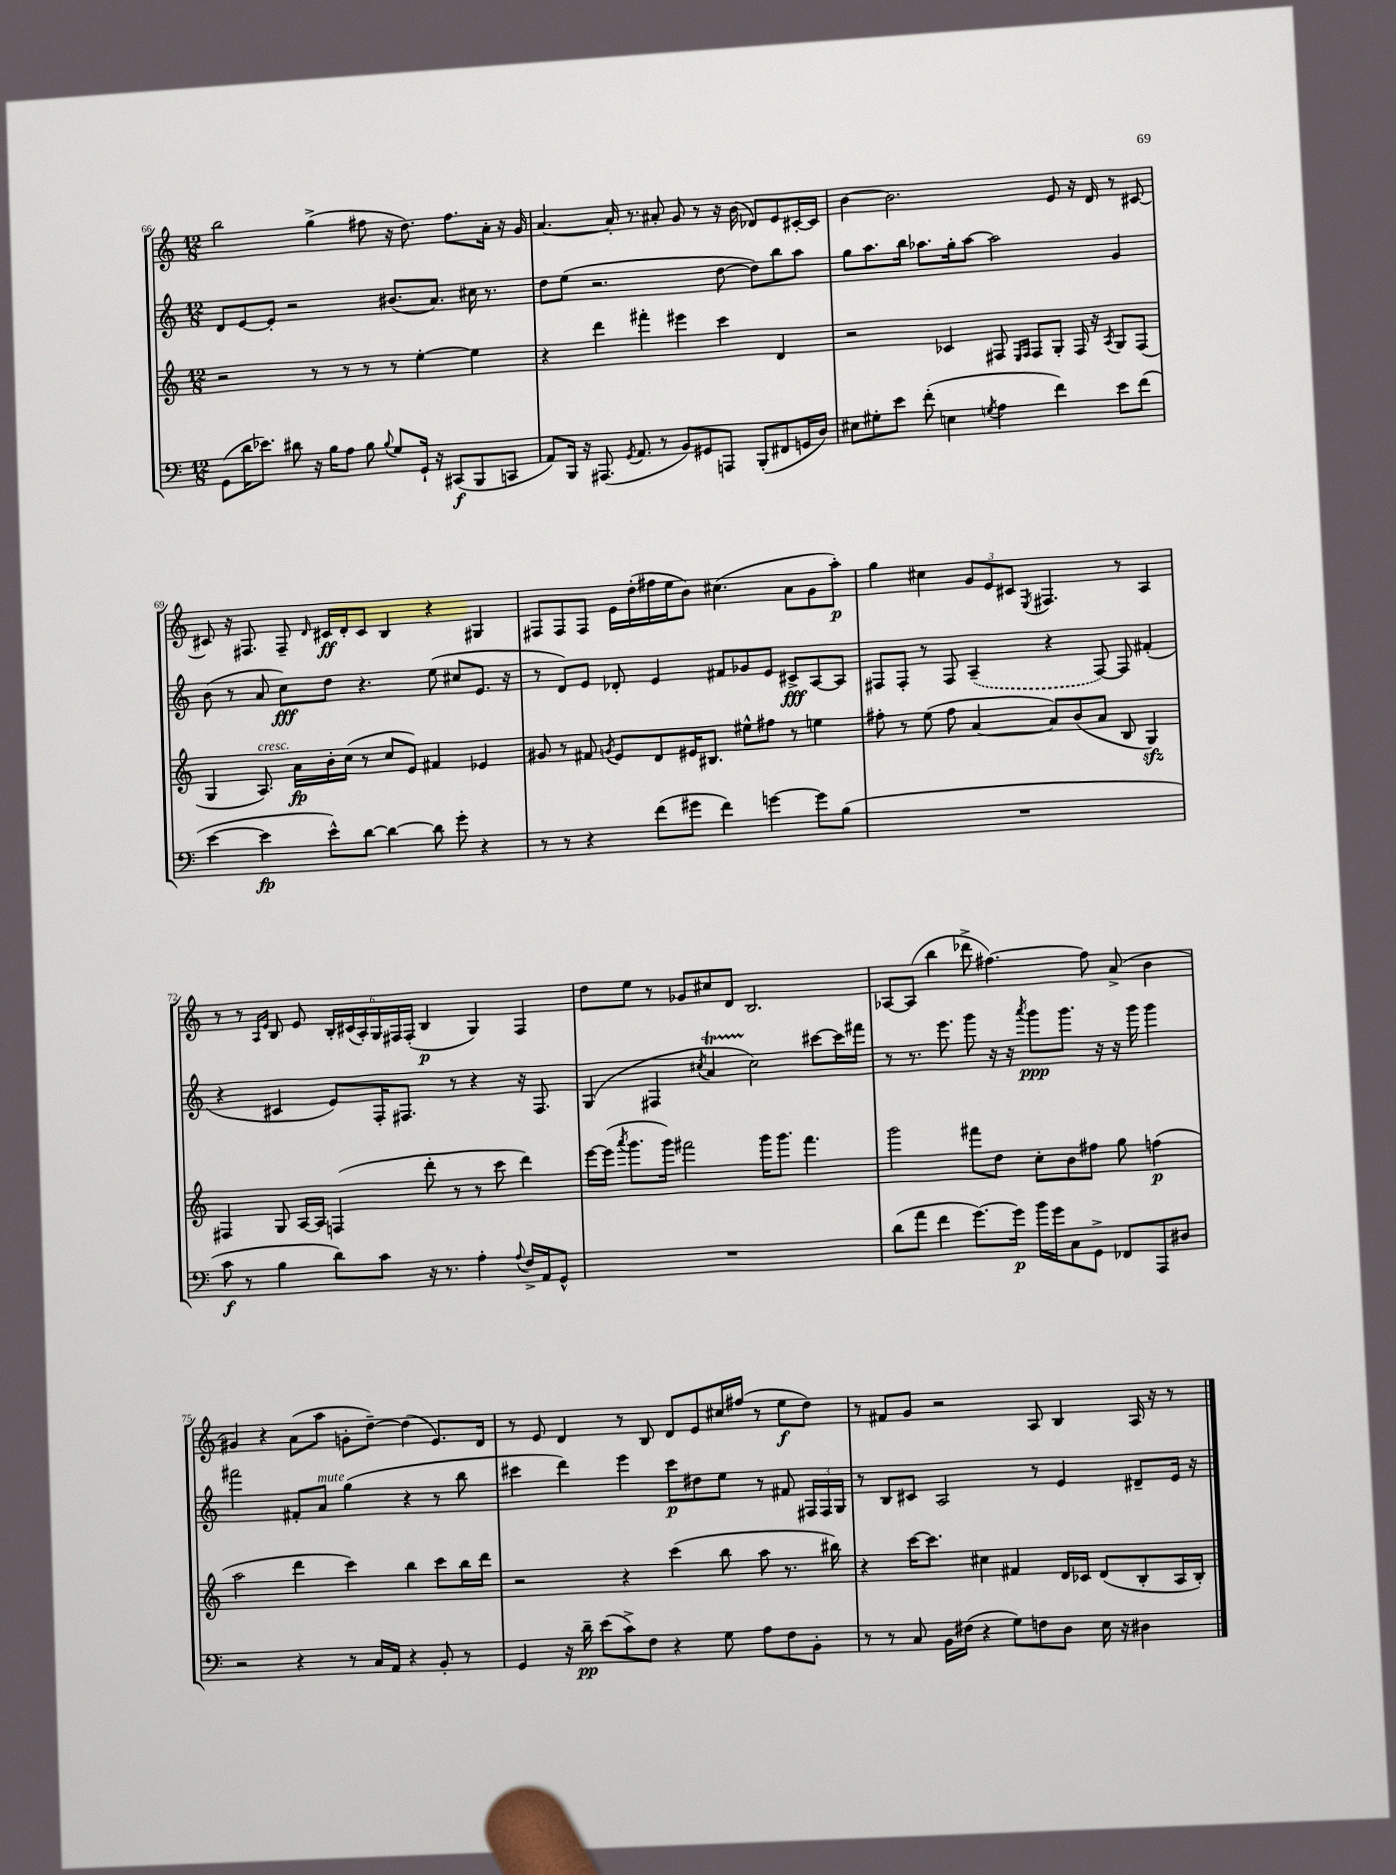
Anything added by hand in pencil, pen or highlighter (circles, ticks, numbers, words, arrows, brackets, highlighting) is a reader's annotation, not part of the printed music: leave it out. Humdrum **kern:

**kern	**dynam	**kern	**dynam	**kern	**dynam	**kern	**dynam
*part4	*part4	*part3	*part3	*part2	*part2	*part1	*part1
*staff4	*staff4	*staff3	*staff3	*staff2	*staff2	*staff1	*staff1
*clefF4	*	*clefG2	*	*clefG2	*	*clefG2	*
*k[]	*	*k[]	*	*k[]	*	*k[]	*
*M12/8	*	*M12/8	*	*M12/8	*	*M12/8	*
=66	=66	=66	=66	=66	=66	=66	=66
(8GG\L	.	2r	.	8d/L	.	2bb\	.
16d\K	.	.	.	[8e/	.	.	.
8.e-X\J)	.	.	.	.	.	.	.
.	.	.	.	8e'/J]	.	.	.
8d#X\	.	.	.	2r	.	.	.
16r	.	8r	.	.	.	(4gg^\	.
16B\KL	.	.	.	.	.	.	.
8A\J	.	8r	.	.	.	.	.
8B\	.	8r	.	.	.	8ff#X\	.
8qqB/	.	.	.	.	.	.	.
8G/L	.	8r	.	(8.b#X/L	.	16r	.
.	.	.	.	.	.	8.dd\)	.
16GG`/Jk	.	[4ee'\	.	.	.	.	.
16r	.	.	.	8.a/J)	.	.	.
(8CC#X/L	f	.	.	.	.	8.ff#\L	.
8BBB/	.	4ee\]	.	16cc#X\	.	.	.
.	.	.	.	8.r	.	16a'\Jk	.
8CCn/J	.	.	.	.	.	16r	.
.	.	.	.	.	.	16g/	.
=67	=67	=67	=67	=67	=67	=67	=67
8AA/L)	.	4r	.	8dd\L	.	[4.a/	.
16BBB/Jk	.	.	.	(8ee\J	.	.	.
16r	.	.	.	.	.	.	.
(8.AAA#X/	.	4ddd\	.	2.r	.	.	.
.	.	.	.	.	.	16a'/]	.
8qGG/	.	.	.	.	.	.	.
8.AA/	.	.	.	.	.	8.r	.
.	.	4fff#X'\	.	.	.	.	.
8r	.	.	.	.	.	8a#X'/	.
8BB/L)	.	4eee#X\	.	.	.	8g/	.
8GG#X/	.	.	.	.	.	8r	.
8AAAn/J	.	4ccc\	.	[8dd\	.	16r	.
.	.	.	.	.	.	(16b\	.
(8BBB'/L	.	.	.	8dd\L])	.	8d-X/L)	.
8FF#X/	.	4d/	.	8bb\	.	8e/	.
16GGn/L	.	.	.	8aa\J	.	[16c#X'/L	.
16D/JJ)	.	.	.	.	.	16c#/JJ]	.
=68	=68	=68	=68	=68	=68	=68	=68
8E#X\L	.	2r	.	8gg\L	.	[4b\	.
8G#X'\	.	.	.	8.aa\	.	.	.
8e\J	.	.	.	.	.	2.b\]	.
.	.	.	.	16bb\Jk	.	.	.
(8f'\	.	.	.	8.aa-X\L	.	.	.
4En\	.	4c-X/	.	.	.	.	.
.	.	.	.	16gg'\k	.	.	.
.	.	.	.	[8aa-\J	.	.	.
8qGn/	.	.	.	.	.	.	.
4A\	.	8F#X/	.	2aa-\]	.	.	.
.	.	16qqE/LL	.	.	.	.	.
.	.	16qqF#/JJ	.	.	.	.	.
.	.	8F#/L	.	.	.	.	.
4f\)	.	8G'/J	.	.	.	8e/	.
.	.	16F#/	.	.	.	16r	.
.	.	16r	.	.	.	16d/	.
.	.	8qA/	.	.	.	.	.
8e\L	.	8G/L	.	4g/	.	8r	.
(8f\J	.	(8F#/J	.	.	.	[8c#X/	.
!!LO:LB:g=z
=69	=69	=69	=69	=69	=69	=69	=69
[4e\	.	4G/	.	(8b\	.	8c#X/]	.
.	.	.	.	8r	.	16r	.
.	.	.	.	.	.	8.F#X/	.
!	!	!LO:TX:a:i:t=cresc.	!	!	!	!	!
4e\]	fp	8.A/)	.	8a/	.	.	.
.	.	.	.	8cc\L)	fff	8F#~/	.
.	.	16a\LL	fp	.	.	.	.
.	.	.	.	.	.	16qqd/	.
8e^^\L)	.	16b'\	.	8dd\J	.	16c#X/LL	ff
.	.	(16cc\JJ	.	.	.	16d'/J	.
[8d\J	.	8r	.	4.r	.	8c#/J	.
4d\_	.	8cc/L	.	.	.	4B/	.
.	.	8e/J)	.	.	.	.	.
8d\]	.	4f#X/	.	(8ee\	.	4r	.
8g'\	.	.	.	8cc#X/L	.	.	.
4r	.	4e-X/	.	8.e/J	.	4G#X/	.
.	.	.	.	16r	.	.	.
=70	=70	=70	=70	=70	=70	=70	=70
8r	.	8g#X/	.	8r	.	8F#X/L	.
8r	.	8r	.	8d/L)	.	8F#/	.
4r	.	8f#X/	.	8e/J	.	8F#/J	.
.	.	8qgn/	.	.	.	.	.
.	.	8e/L	.	8d-X'/	.	16e\LL	.
.	.	.	.	.	.	(16dd'\	.
(8f\L	.	8d/	.	4e/	.	16ff#X\	.
.	.	.	.	.	.	16ee\J	.
8g#X\J	.	16e#X/K	.	.	.	8b\J)	.
.	.	8.B#X/J	.	.	.	.	.
4f\)	.	.	.	8f#X/L	.	(4.cc#X\	.
.	.	8ee#X^^\L	.	8g-X/	.	.	.
[4gn\	.	8ff#X\J	.	8e/J	.	.	.
.	.	8r	.	8c#X^/L	fff	8a\L	.
8g\L]	.	4een\	.	[8A/	.	8g\	.
(8B\J	.	.	.	8A/J]	.	8aa'\J)	p
=71	=71	=71	=71	=71	=71	=71	=71
1.r	.	8ff#X'\	.	8F#X/L	.	4gg\	.
.	.	8r	.	8F#'/J	.	.	.
.	.	(8ee\	.	8r	.	4cc#X\	.
.	.	8ff#\	.	8F#/	.	.	.
.	.	[4a/	.	(4A~/	.	12g/L	.
.	.	.	.	.	.	12e/	.
.	.	.	.	.	.	12c#X/J	.
.	.	.	.	.	.	8qE/	.
.	.	8a/L])	.	4r	.	4.F#X/	.
.	.	(8b/	.	.	.	.	.
.	.	8a/J	.	[8F#/)	.	.	.
.	.	8B/	.	8F#/]	.	8r	.
.	.	4Gzz/)	.	(4f#X'/	.	4A/	.
!!LO:LB:g=z
=72	=72	=72	=72	=72	=72	=72	=72
8c\	f	4F#X/	.	4r	.	8r	.
8r	.	.	.	.	.	8r	.
.	.	.	.	.	.	16qqA/LL	.
.	.	.	.	.	.	16qqe/JJ	.
4B\	.	8G/	.	4c#X/	.	8B/	.
.	.	[16A/LL	.	.	.	8e/	.
.	.	16A/JJ]	.	.	.	.	.
8d\L)	.	(4Fn/	.	8e/L)	.	24B'/LL	.
.	.	.	.	.	.	(24c#X/	.
.	.	.	.	.	.	24A'/)	.
8c\J	.	.	.	16F'/K	.	24G/	.
.	.	.	.	.	.	24F#X/	.
.	.	.	.	8.F#X/J	.	.	.
.	.	.	.	.	.	(24F#'/JJ	.
16r	.	8ddd'\	.	.	.	4B/	p
8.r	.	.	.	.	.	.	.
.	.	8r	.	8r	.	.	.
4A'\	.	8r	.	4r	.	4G/)	.
.	.	8ccc\	.	.	.	.	.
8qqA/	.	.	.	.	.	.	.
16F^/LL	.	4ddd\)	.	16r	.	4F#/	.
16AA/J	.	.	.	8.F#/	.	.	.
8GG^^/J	.	.	.	.	.	.	.
=73	=73	=73	=73	=73	=73	=73	=73
1.r	.	[16eee\LL	.	(4G/	.	8dd\L	.
.	.	(16eee\JJ]	.	.	.	.	.
.	.	8qaaa/	.	.	.	.	.
.	.	8.ggg\L	.	.	.	8ee\J	.
.	.	.	.	4F#X/	.	8r	.
.	.	16ggg\Jk)	.	.	.	.	.
.	.	2fff#X\	.	.	.	8g-X/L	.
.	.	.	.	8qcc#X/	.	.	.
.	.	.	.	4aT/	.	8cc#X/	.
.	.	.	.	.	.	8d/J	.
.	.	.	.	2cc#\)	.	2.B/	.
.	.	16ggg\KL	.	.	.	.	.
.	.	8.ggg\J	.	.	.	.	.
.	.	4.fff#\	.	.	.	.	.
.	.	.	.	[8ccc#X\L	.	.	.
.	.	.	.	16ccc#\L]	.	.	.
.	.	.	.	16fff#X\JJ	.	.	.
=74	=74	=74	=74	=74	=74	=74	=74
(8d\L	.	2ggg\	.	8r	.	[8A-X/L	.
8a\J	.	.	.	8.r	.	(8A-/J]	.
4f\	.	.	.	.	.	4bb\	.
.	.	.	.	8.eee\	.	.	.
[8.g\L)	.	8fff#X\L	.	8ggg\	.	8ddd-X^\	.
.	.	8dd\J	.	16r	.	[4.ff#X\)	.
16g\Jk]	p	.	.	16r	.	.	.
.	.	.	.	8qaaa/	.	.	.
16b\LL	.	8cc'\L	.	8ggg\L	ppp	.	.
16g\J	.	.	.	.	.	.	.
8C\	.	8b\	.	8.ggg\J	.	.	.
8GG^\J	.	8ff#X\J	.	.	.	8ff#\]	.
.	.	.	.	16r	.	.	.
8FF-X/L	.	8gg\	.	16r	.	(8a^/	.
.	.	.	.	16ggg\	.	.	.
8AAA/	.	(4ffn\	p	4ggg\	.	4b\	.
8D#X/J	.	.	.	.	.	.	.
!!LO:LB:g=z
=75	=75	=75	=75	=75	=75	=75	=75
2r	.	2aa\	.	2fff#X\	.	4g#X/)	.
.	.	.	.	.	.	4r	.
4r	.	4ddd\	.	8f#X'/L	.	(8a\L	.
!	!	!	!	!LO:TX:a:i:t=mute	!	!	!
.	.	.	.	8a/J	.	8aa\J	.
8r	.	4ccc\)	.	(4gg\	.	8gn'\L	.
16C/LL	.	.	.	.	.	[8dd~\J)	.
16AA/JJ	.	.	.	.	.	.	.
4r	.	4bb\	.	4r	.	(4dd\]	.
8BB'/	.	8ccc\L	.	8r	.	8.e/L)	.
8r	.	16bb\L	.	8bb\	.	.	.
.	.	16ddd\JJ	.	.	.	16d/Jk	.
=76	=76	=76	=76	=76	=76	=76	=76
4GG/	.	2r	.	4ccc#X\	.	8r	.
.	.	.	.	.	.	8e/	.
16r	.	.	.	4ddd\)	.	4d/	.
16d~\	pp	.	.	.	.	.	.
(8e\L	.	.	.	.	.	.	.
8c^\)	.	4r	.	4eee\	.	8r	.
8F\J	.	.	.	.	.	8B/	.
4r	.	(4ccc\	.	8ccc#\L	p	8d/L	.
.	.	.	.	8dd#X\	.	8e/	.
8G\	.	8bb\	.	8ee\J	.	16cc#X/L	.
.	.	.	.	.	.	(16ff#X/JJ	.
8A\L	.	8aa\	.	8r	.	8r	.
8F\	.	8.r	.	8f#X/	.	8ee\L	f
8BB'\J	.	.	.	24F#X/LL	.	8dd\J)	.
.	.	.	.	24F#/	.	.	.
.	.	16bb#X\)	.	.	.	.	.
.	.	.	.	24G/JJ	.	.	.
=77	=77	=77	=77	=77	=77	=77	=77
8r	.	4r	.	8r	.	8r	.
8r	.	.	.	8B/L	.	8f#X/L	.
8C/	.	[16ccc\KL	.	8c#X/J	.	8g/J	.
.	.	8.ccc\J]	.	.	.	.	.
16BB\LL	.	.	.	2A/	.	2r	.
(16F#X\JJ	.	.	.	.	.	.	.
4r	.	4cc#X\	.	.	.	.	.
8G\L)	.	4f#X/	.	.	.	.	.
8Fn\	.	.	.	8r	.	8A/	.
8D\J	.	16d/LL	.	4e/	.	4B/	.
.	.	16c-X/JJ	.	.	.	.	.
16E\	.	(8d/L	.	.	.	.	.
16r	.	.	.	.	.	.	.
4D#X\	.	8B'/	.	8d#X~/L	.	16A/	.
.	.	.	.	.	.	16r	.
.	.	16A/L	.	16e/Jk	.	8r	.
.	.	16B'/JJ)	.	16r	.	.	.
==	==	==	==	==	==	==	==
*-	*-	*-	*-	*-	*-	*-	*-
